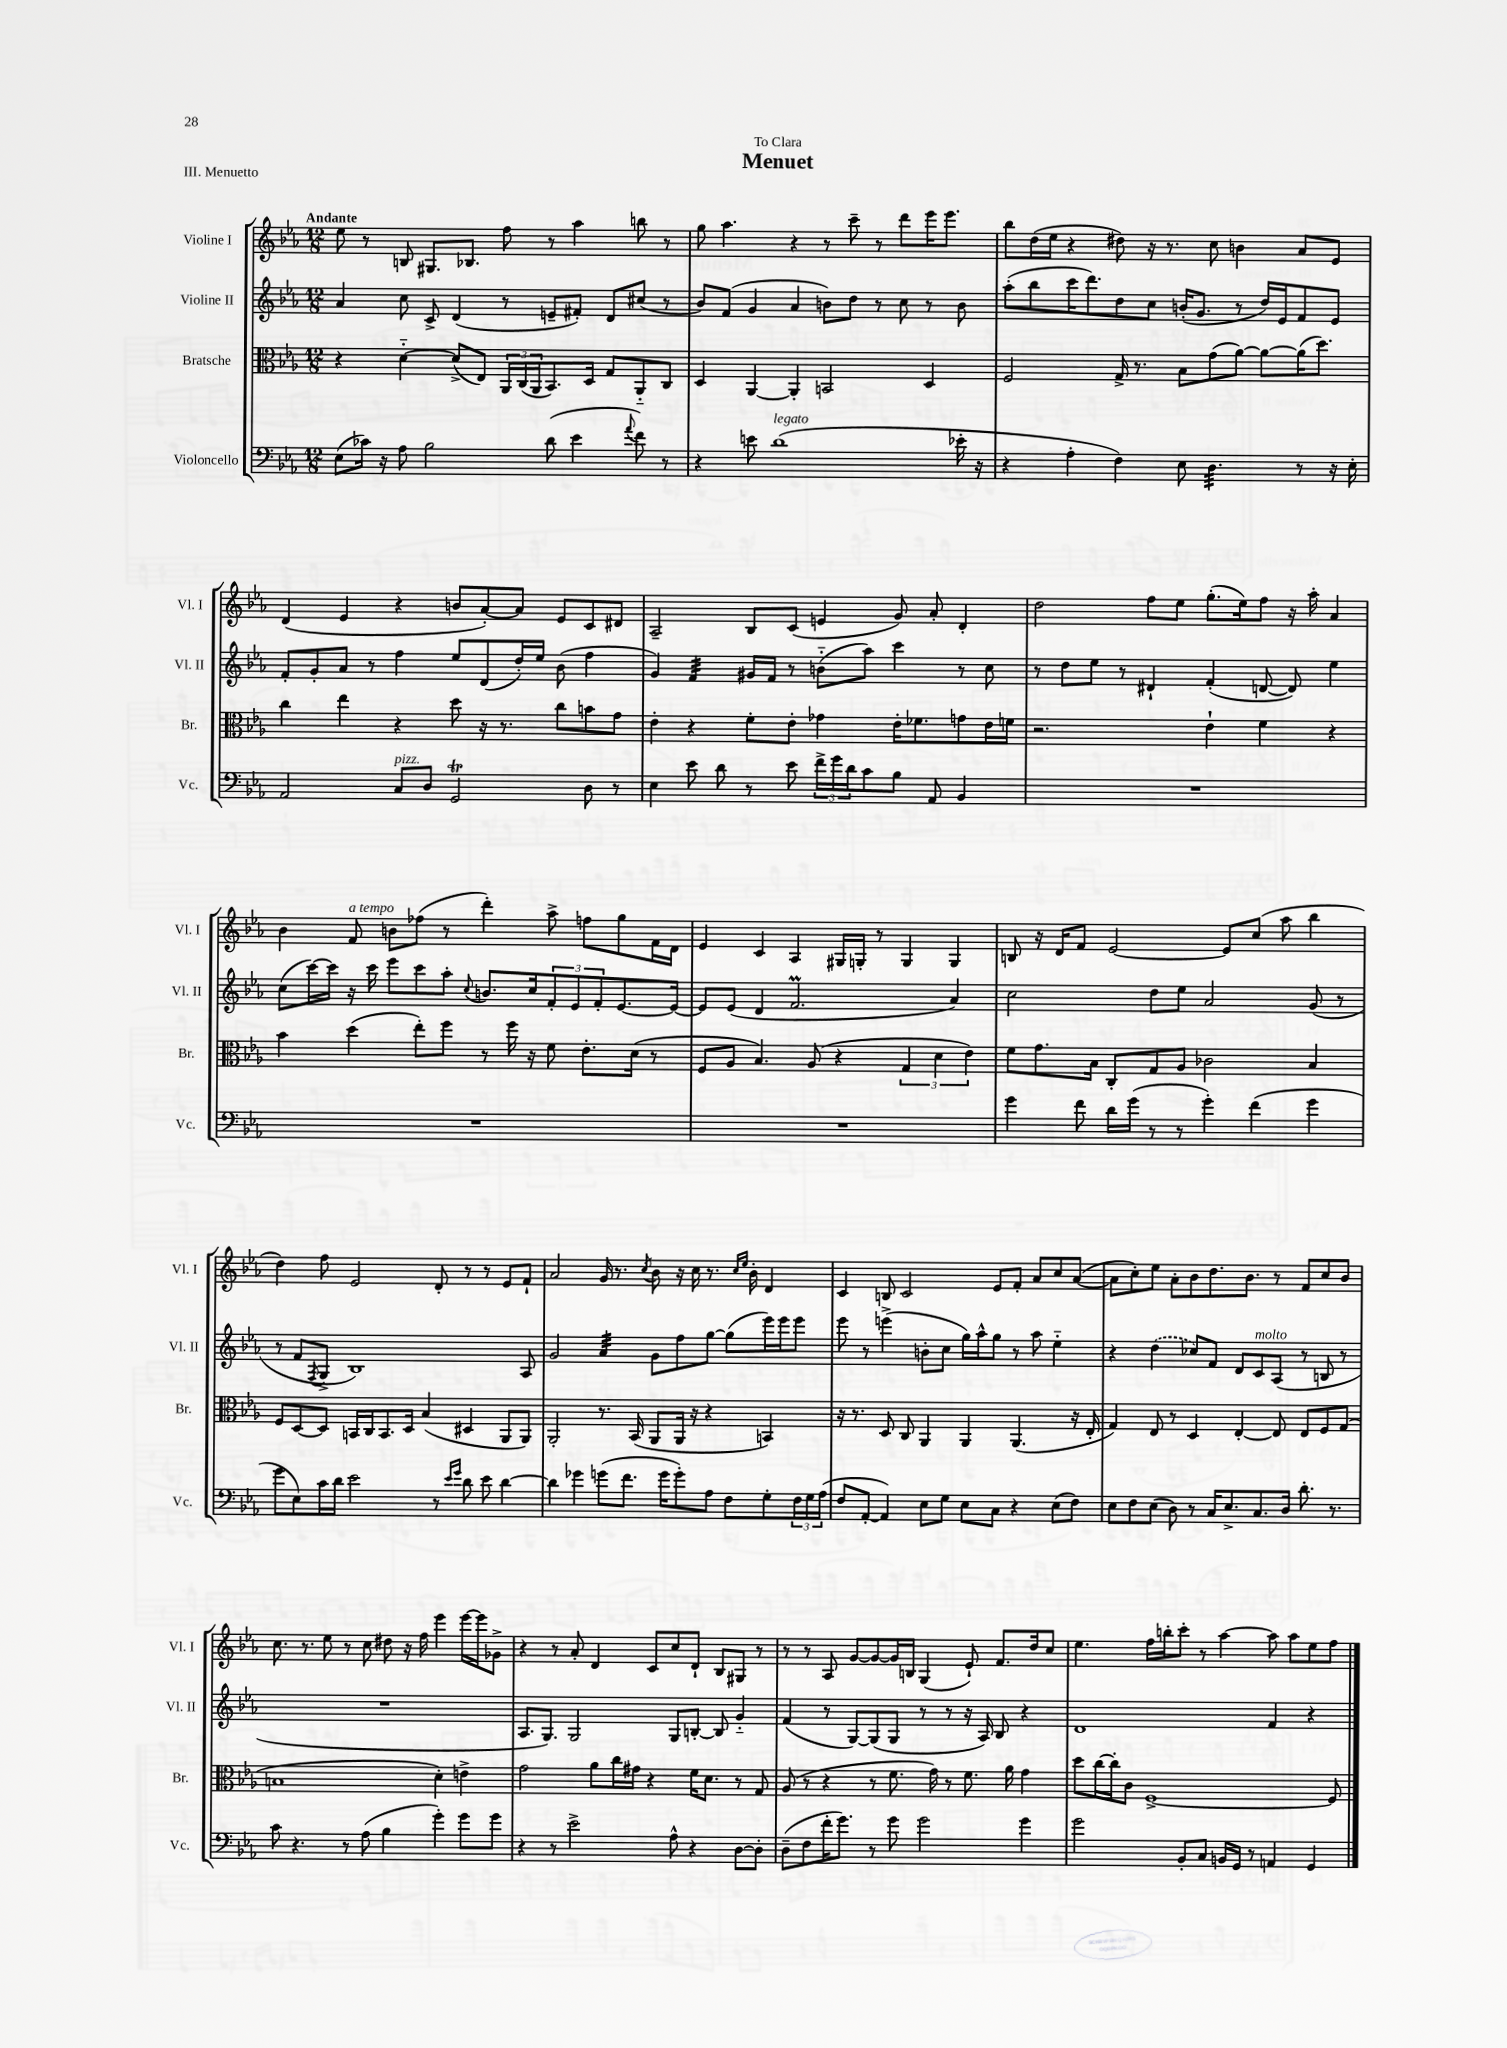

**kern	**kern	**kern	**kern
*part4	*part3	*part2	*part1
*staff4	*staff3	*staff2	*staff1
*I"Violoncello	*I"Bratsche	*I"Violine II	*I"Violine I
*I'Vc.	*I'Br.	*I'Vl. II	*I'Vl. I
*clefF4	*clefC3	*clefG2	*clefG2
*k[b-e-a-]	*k[b-e-a-]	*k[b-e-a-]	*k[b-e-a-]
*M12/8	*M12/8	*M12/8	*M12/8
=1	=1	=1	=1
!	!	!	!LO:TX:a:B:t=Andante
(8E-\L	4r	4a-/	8ee-\
16c-X\Jk)	.	.	8r
16r	.	.	.
8A-\	[4d\	8cc\	8Bn/
2B-\	.	8c^/	8.G#X/L
.	(8d^/L]	(4d/	.
.	.	.	8.B-X/J
.	8E-/J)	.	.
.	24AA-/LL	8r	8ff\
.	(24C/	.	.
.	24AA-/J	.	.
(8d\	8.BB-/)	8en~/L	8r
4e-\	.	8f#X'/J)	4aa-\
.	16D/Jk	.	.
.	8G/L	8d/L	.
8qqa-/	.	.	.
8f\)	8AA-/	(8cc#X/J	8bbn\
8r	8C/J	8r	8r
=2	=2	=2	=2
4r	4D/	8b-/L)	8gg\
.	.	(8f/J	4.aa-\
8en\	[4AA-/	4g/	.
!LO:TX:a:i:t=legato	!	!	!
(1d	.	.	.
.	4AA-'/]	4a-/	4r
.	2BBn/	8bn\L)	8r
.	.	8dd\J	8ccc~\
.	.	8r	8r
.	.	8cc\	8ddd\L
.	4D/	8r	16eee-\K
.	.	.	8.eee-\J
16e-X'\	.	8b\	.
16r	.	.	.
=3	=3	=3	=3
4r	2F/	(8aa-'\L	8bb-\L
.	.	8bb-\	(16dd\L
.	.	.	16ee-\JJ
4A-'\	.	16ccc\K	4r
.	.	8.ddd\)	.
4F\)	16G^/	8dd\	8dd#X\)
.	8.r	.	.
.	.	8cc\J	16r
.	.	.	8.r
8E-\	8B-\L	(16bn'/KL	.
.	.	8.g/J	.
*tremolo	*	*	*
32D\LLL	(8g\	.	8cc\
32D\	.	.	.
32D\	.	.	.
32D\	.	.	.
32D\	[8a-\J)	8r	4bn\
32D\	.	.	.
32D\	.	.	.
32D\	.	.	.
32D\	8a-\L_	16dd/LL)	.
32D\	.	.	.
32D\	.	16e-/J	.
32D\JJJ	.	.	.
*Xtremolo	*	*	*
8r	(16a-\K]	8f/	8a-/L
.	8.dd\J)	.	.
16r	.	8e-/J	8e-/J
16E-'\	.	.	.
!!LO:LB:g=z
=4	=4	=4	=4
2AA-/	4cc\	8f'/L	(4d/
.	.	8g'/	.
.	4ee-\	8a-/J	4e-/
.	.	8r	.
!LO:TX:a:i:t=pizz.	!	!	!
8C/L	4r	4ff\	4r
8D/J	.	.	.
2GGt/	8dd\	8ee-/L	8bn/L
.	16r	(8d/	[8a-'/)
.	8.r	.	.
.	.	16dd'/L)	8a-/J]
.	.	16ee-/JJ	.
.	8cc\L	(8b-\	8e-/L
8D\	8bn\	4ff\	8c/
8r	8g\J	.	8d#X/J
=5	=5	=5	=5
4E-\	4e-'\	4g/)	2A-~/
*	*	*tremolo	*
8e-\	4r	32f/LLL	.
.	.	32f/	.
.	.	32f/	.
.	.	32f/	.
8d\	.	32f/	.
.	.	32f/	.
.	.	32f/	.
.	.	32f/JJJ	.
*	*	*Xtremolo	*
8r	8f'\L	16g#X/LL	8B-/L
.	.	16f/JJ	.
8e-\	8e-'\J	8r	(8c/J
24f^\LL	4g-X\	(8bn\L	4en/
24g\	.	.	.
24d\J	.	.	.
8c\	.	8aa-\J)	.
8B-\J	16e-'\KL	4ccc\	8g/)
.	8.f-X\	.	.
8AA-/	.	.	8a-'/
4BB-/	8gn\	8r	4d'/
.	16e-\L	8cc\	.
.	16fn\JJ	.	.
=6	=6	=6	=6
1.r	2.r	8r	2dd\
.	.	8dd\L	.
.	.	8ee-\J	.
.	.	8r	.
.	.	4d#X`/	8ff\L
.	.	.	8ee-\J
.	4e-`\	(4f'/	(8.gg'\L
.	.	.	16ee-\k)
.	4f\	[8dn/	8ff\J
.	.	8d/])	16r
.	.	.	16aa-'\
.	4r	4ee-\	4a-/
!!LO:LB:g=z
=7	=7	=7	=7
1.r	4b-\	(8cc\L	4b-\
.	.	[16ccc\L)	.
.	.	16ccc\JJ]	.
!	!	!	!LO:TX:a:i:t=a tempo
.	(4dd\	16r	8f/
.	.	16ccc\	.
.	.	8eee-\L	8bn\L
.	8ee-'\L)	8ccc\	(8ff-X\J
.	8ff\J	8aa-'\J	8r
.	.	8qqcc/	.
.	8r	8.bn/L	4ddd'\)
.	16ff\	.	.
.	16r	16cc/k	.
.	8f\	12f'/	8aa-^\
.	.	12e-/	.
.	8.e-'\L	.	8ffn\L
.	.	12f'/	.
.	.	[8.e-/	8gg\
.	(16d\Jk	.	.
.	8r	.	16f\L
.	.	16e-/Jk_	16d\JJ
=8	=8	=8	=8
1.r	8F/L	8e-/L]	4e-/
.	8A-/J	(8e-/J	.
.	4.B-/)	4d/	4c/
.	.	2.fM/	4A-/
.	(8A-/	.	.
.	4r	.	16G#X/LL
.	.	.	16Gn'/JJ
.	.	.	8r
.	6G/	.	4G/
.	6d\	.	.
.	.	4a-/)	4G/
.	6e-\)	.	.
=9	=9	=9	=9
4g\	8f\L	2cc\	8Bn/
.	8.g\	.	16r
.	.	.	16d/KL
8f\	.	.	8f/J
.	16B-\Jk	.	.
16d\LL	8C'/L	.	[2e-/
(16g\JJ	.	.	.
8r	8G/	8dd\L	.
8r	8A-/J	8ee-\J	.
4g'\)	2c-X\	2a-/	.
.	.	.	8e-/L]
(4f\	.	.	(8cc/J
.	.	.	8aa-\
4g\	4B-/	(8g/	4bb-\
.	.	8r	.
!!LO:LB:g=z
=10	=10	=10	=10
8g\L	8F/L	8r	4dd\)
8E-\)	[8D/	8f/L	.
.	.	8qF/	.
16c\L	8D/J]	8G^/J	8ff\
16d\JJ	.	.	.
2e-\	16BBn/LL	1B-)	2e-/
.	16C/J	.	.
.	8.BB/	.	.
.	16D/Jk	.	.
.	(4B-/	.	.
8r	.	.	8d'/
16qqe-/LL	.	.	.
16qqg/JJ	.	.	.
8d\	4D#X/	.	8r
8e-\	.	.	8r
[4d\	8AA-/L	.	8e-/L
.	8AA-/J)	8A-/	8f`/J
=11	=11	=11	=11
4d\]	2AA-'/	2g/	2a-/
4g-X\	.	.	.
*	*	*tremolo	*
(8gn\L	8.r	32a-/LLL	16g/
.	.	32a-/	.
.	.	32a-/	8.r
.	.	32a-/	.
8.f\J	.	32a-/	.
.	.	32a-/	.
.	(16BB-/	32a-/	.
.	.	32a-/JJJ	.
*	*	*Xtremolo	*
.	.	.	8qcc/
.	8AA-/L	8g\L	8b-\
16g\KL	.	.	.
8g'\)	16AA-/Jk	8ff\	16r
.	16r	.	16cc\
8A-\J	4r	[8gg\J	8.r
8F\L	.	(8gg\L]	.
.	.	.	16qqcc/LL
.	.	.	16qqee-/JJ
.	.	.	16b-'\
8G'\	4BBn/)	16eee-\L)	4d/
.	.	16eee-\J	.
24F\L	.	8eee-\J	.
24G\	.	.	.
(24A-\JJ	.	.	.
=12	=12	=12	=12
8F/L	16r	8eee-\	4c/
.	8.r	.	.
[8AA-'/J	.	8r	.
4AA-/])	8D/	(4eeen^\	8Bn/
.	8C/	.	2c/
8E-\L	4AA-/	8bn'\L	.
8G\J	.	8cc\J	.
8E-\L	4AA-/	16gg\LL)	.
.	.	16aa-^^\J	.
8C\J	.	8gg\J	8e-/L
4r	(4.AA-/	8r	8f'/J
.	.	8aa-\	8a-/L
(8E-\L	.	4ee-\	8cc/
8F\J)	16r	.	([8a-/J
.	16E-'/	.	.
=13	=13	=13	=13
8E-\L	4G/)	4r	8a-\L]
8F\	.	.	8cc'\)
(8E-\J	8E-/	(4dd\	8ee-\J
8D\)	8r	.	8a-'\L
8r	4D/	8cc-X/L)	8b-\
16C/KL	.	8f/J	8.dd\
8.E-^/	.	.	.
.	[4E-'/	8d/L	.
.	.	.	8.b-\J
!	!	!LO:TX:a:i:t=molto	!
8.C/	.	8c/	.
.	8E-/]	(8A-/J	8r
16D/Jk	.	.	.
8.d'\	8E-/L	8r	8f/L
.	8F/	8Bn/	8cc/
8.r	.	.	.
.	(8G/J	8r	8b-/J
!!LO:LB:g=z
=14	=14	=14	=14
8c\	1Bn	1.r	8.cc\
4.r	.	.	.
.	.	.	8.r
.	.	.	8ee-\
8r	.	.	8r
(8A-\	.	.	8cc\
4B-\	.	.	8dd#X\
.	.	.	16r
.	.	.	16ff\
4g'\)	4d'\)	.	4eee-\
8g\L	4en^\	.	[16eee-\LL
.	.	.	16eee-\J]
8g\J	.	.	8g-X^\J
=15	=15	=15	=15
4r	2g\	8.A-/L	4r
.	.	8.G/J)	.
8r	.	.	8r
2e-^\	.	2G/	8a-'/
.	8a-\L	.	4d/
.	16cc\L	.	.
.	16g#X\JJ	.	.
.	4r	.	8c/L
8A-^^\	.	8G/L	8cc/
4r	16f\KL	[8Bn'/J	8d`/J
.	8.d\J	.	.
.	.	8B/]	8B-/L
[8D\L	8r	4g/	8G#X/J
8D'\J]	8G/	.	8r
=16	=16	=16	=16
(8D~\L	(8A-/	(4f/	8r
8F\	8r	.	8r
16f'\K	4r	8r	8A-/
8.g\J)	.	.	.
.	.	[8G/L)	[8g/L
8r	8r	(8G/]	8g/_
8g\	8.f\	8G/J	16g/L]
.	.	.	16Bn/JJ
2g\	.	8r	(4G/
.	16g\)	.	.
.	8r	8r	.
.	8.f\	16r	8e-`/)
.	.	16A-/)	.
.	.	8B-/	8.f/L
.	16a-\	.	.
4g\	4g\	4r	.
.	.	.	16dd/k
.	.	.	8cc/J
=17	=17	=17	=17
2g\	8dd\L	1d	4.ee-\
.	[16cc\L	.	.
.	16cc'\J]	.	.
.	8c\J	.	.
.	[1F^	.	16ff\LL
.	.	.	16bbn'\J
8BB-'/L	.	.	8ccc'\J
8C/J	.	.	8r
16BBn/LL	.	.	[4aa-\
16GG/JJ	.	.	.
8r	.	.	.
4AAn/	.	4f/	8aa-\]
.	.	.	8aa-\L
4GG/	.	4r	8ee-\
.	8F/]	.	8ff\J
==	==	==	==
*-	*-	*-	*-
